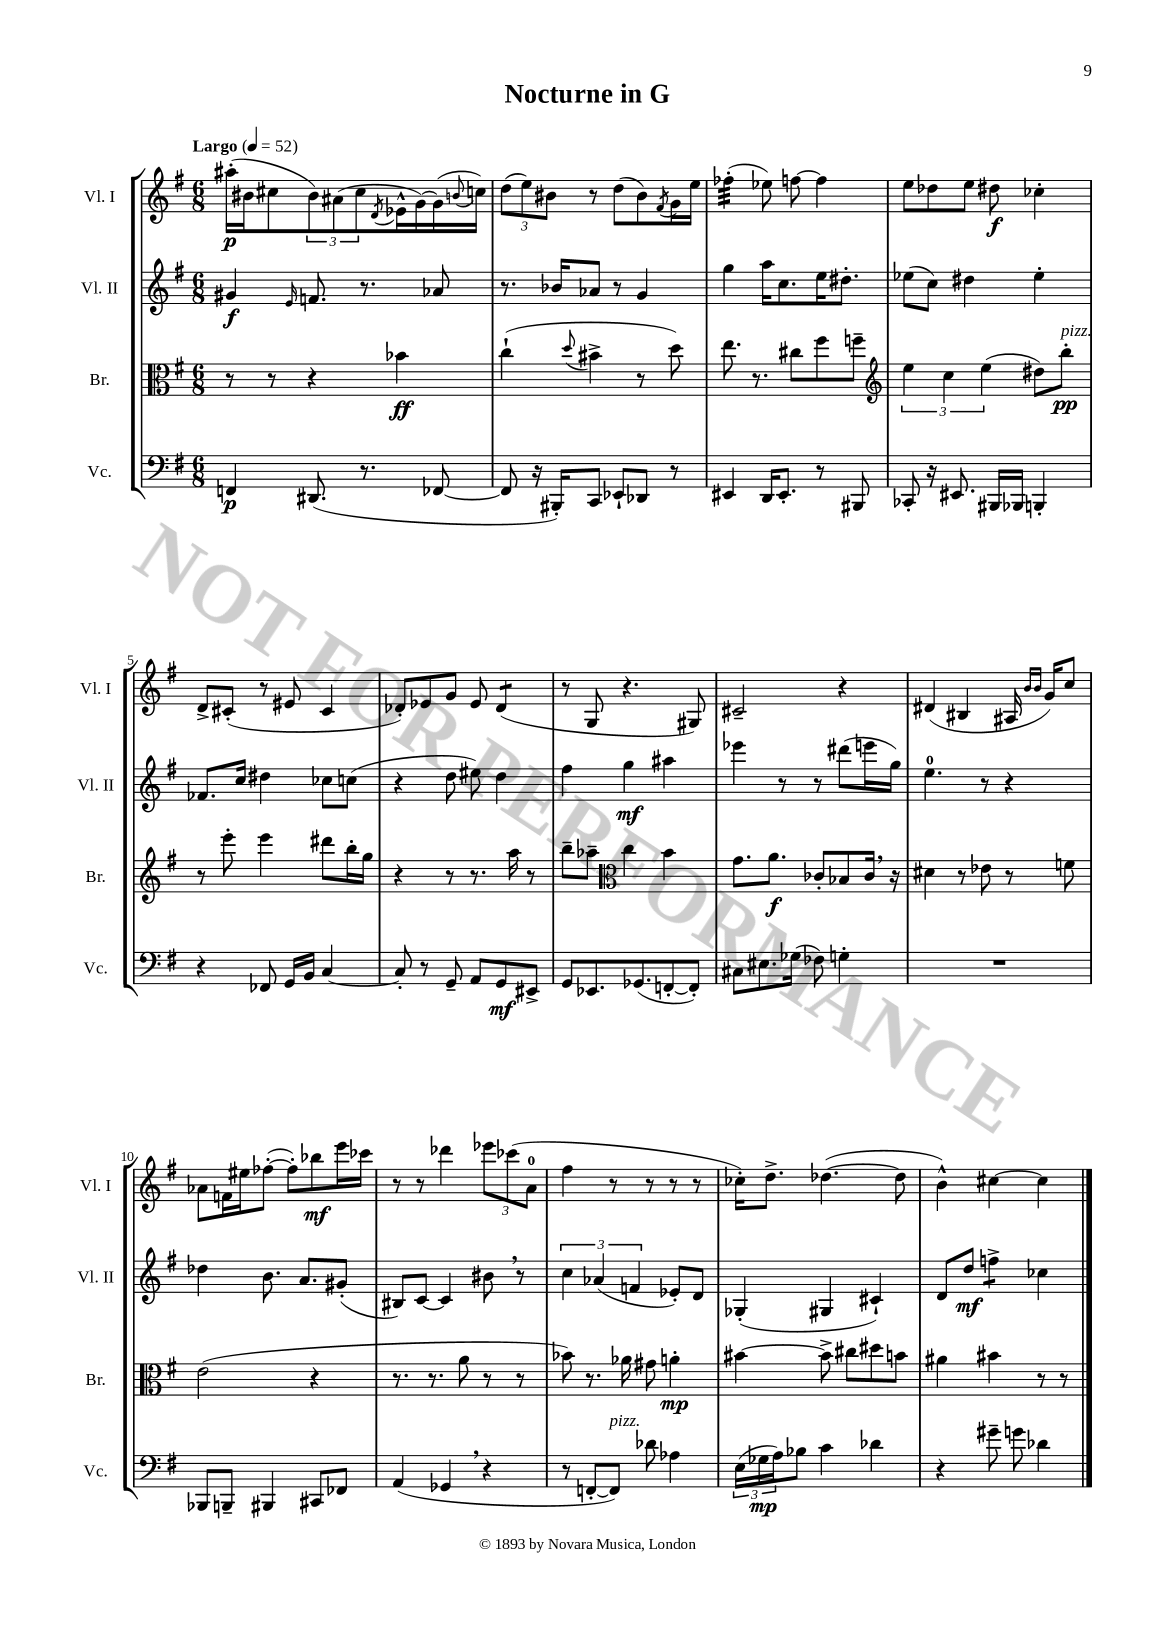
\header { title = "Nocturne in G" }
<<
\new StaffGroup <<
\new Staff = "s0" \with { instrumentName = "Vl. I" shortInstrumentName = "Vl. I" } {
    \clef treble \key g \major \numericTimeSignature \time 6/8 \tempo "Largo" 4 = 52
    ais''16-.\p( bis'16 cis''8 \tuplet 3/2 { bis'8) ais'8( cis''8 } \acciaccatura { d'8 } ees'16-^ g'16~) g'16( \appoggiatura { b'8 } c''16) |
    \tuplet 3/2 { d''8( e''8) bis'8 } r8 d''8( bis'8) \acciaccatura { fis'8 } g'16 e''16 |
    fes''4:32-.( ees''8) f''8~ f''4 |
    e''8 des''8 e''8 dis''8\f ces''4-. |
    d'8-> cis'8-.( r8 eis'8 cis'4 |
    des'8-.) ees'8 g'8 ees'8 des'4:8( |
    r8 g8 r4. gis8) |
    cis'2-- r4 |
    dis'4( bis4 ais16 \grace { b'16 b'16 } g'16) c''8 |
    aes'8 f'16 eis''16 fes''8~-.( fes''8-.) bes''8\mf e'''16 ces'''16 |
    r8 r8 des'''4 \tuplet 3/2 { ees'''8 ces'''8( a'8-0 } |
    fis''4 r8 r8 r8 r8 |
    ces''16-.) d''8.-> des''4.~( des''8 |
    b'4-^) cis''4~ cis''4 \bar "|." |
}
\new Staff = "s1" \with { instrumentName = "Vl. II" shortInstrumentName = "Vl. II" } {
    \clef treble \key g \major \numericTimeSignature \time 6/8
    gis'4\f \grace { e'16 } f'8. r8. aes'8 |
    r8. bes'16 aes'8 r8 g'4 |
    g''4 a''16 c''8. e''16 dis''8.-. |
    ees''8( c''8) dis''4 ees''4-. |
    fes'8. c''16 dis''4 ces''8 c''8( |
    r4 d''8 eis''8) d''4 |
    fis''4 g''4\mf ais''4 |
    ees'''4 r8 r8 dis'''8( e'''16 g''16) |
    e''4.-0 r8 r4 |
    des''4 b'8. a'8. gis'8-.( |
    bis8) c'8~ c'4 bis'8 \breathe r8 |
    \tuplet 3/2 { c''4 aes'4( f'4 } ees'8-.) d'8 |
    ges4-.( gis4 cis'4-!) |
    d'8 d''8\mf f''4:8-> ces''4 \bar "|." |
}
\new Staff = "s2" \with { instrumentName = "Br." shortInstrumentName = "Br." } {
    \clef alto \key g \major \numericTimeSignature \time 6/8
    r8 r8 r4 bes'4\ff |
    c''4-!( \appoggiatura { d''8 } bis'4-> r8 d''8) |
    e''8. r8. cis''8 fis''8 f''8-- |
    \clef treble \tuplet 3/2 { e''4 c''4 e''4( } dis''8) b''8-.\pp^\markup { \italic "pizz." } |
    r8 e'''8-. e'''4 dis'''8 b''16-. g''16 |
    r4 r8 r8. a''16 r8 |
    b''8-- aes''8-- \clef alto c''4 b'4 |
    g'8. a'8.\f ces'8-. bes8 ces'16 \breathe r16 |
    dis'4 r8 ees'8 r8 f'8 |
    e'2( r4 |
    r8. r8. a'8 r8 r8 |
    bes'8) r8. aes'16 gis'8 a'4-.\mp |
    bis'4~ bis'8-> cis''8 dis''8 b'8 |
    ais'4 bis'4 r8 r8 \bar "|." |
}
\new Staff = "s3" \with { instrumentName = "Vc." shortInstrumentName = "Vc." } {
    \clef bass \key g \major \numericTimeSignature \time 6/8
    f,4\p dis,8.( r8. fes,8~ |
    fes,8 r16 bis,,16-.) c,8 ees,8-! des,8 r8 |
    eis,4 d,16 eis,8.-. r8 bis,,8 |
    ces,8-. r16 eis,8. bis,,16 bes,,16 b,,4-. |
    r4 fes,8 g,16 b,16 c4~ |
    c8-. r8 g,8-- a,8 g,8\mf eis,8-> |
    g,8 ees,8. ges,8.( f,8~-. f,8-.) |
    cis8 eis8. ges16( fes8) g4-. |
    R2. |
    bes,,8 b,,8-- bis,,4 cis,8 fes,8 |
    a,4( ges,4 \breathe r4 |
    r8 f,8~-. f,8^\markup { \italic "pizz." }) des'8 aes4 |
    \tuplet 3/2 { e16( ges16\mp a16) } bes8 c'4 des'4 |
    r4 gis'8-- g'8 des'4 \bar "|." |
}
>>
>>
